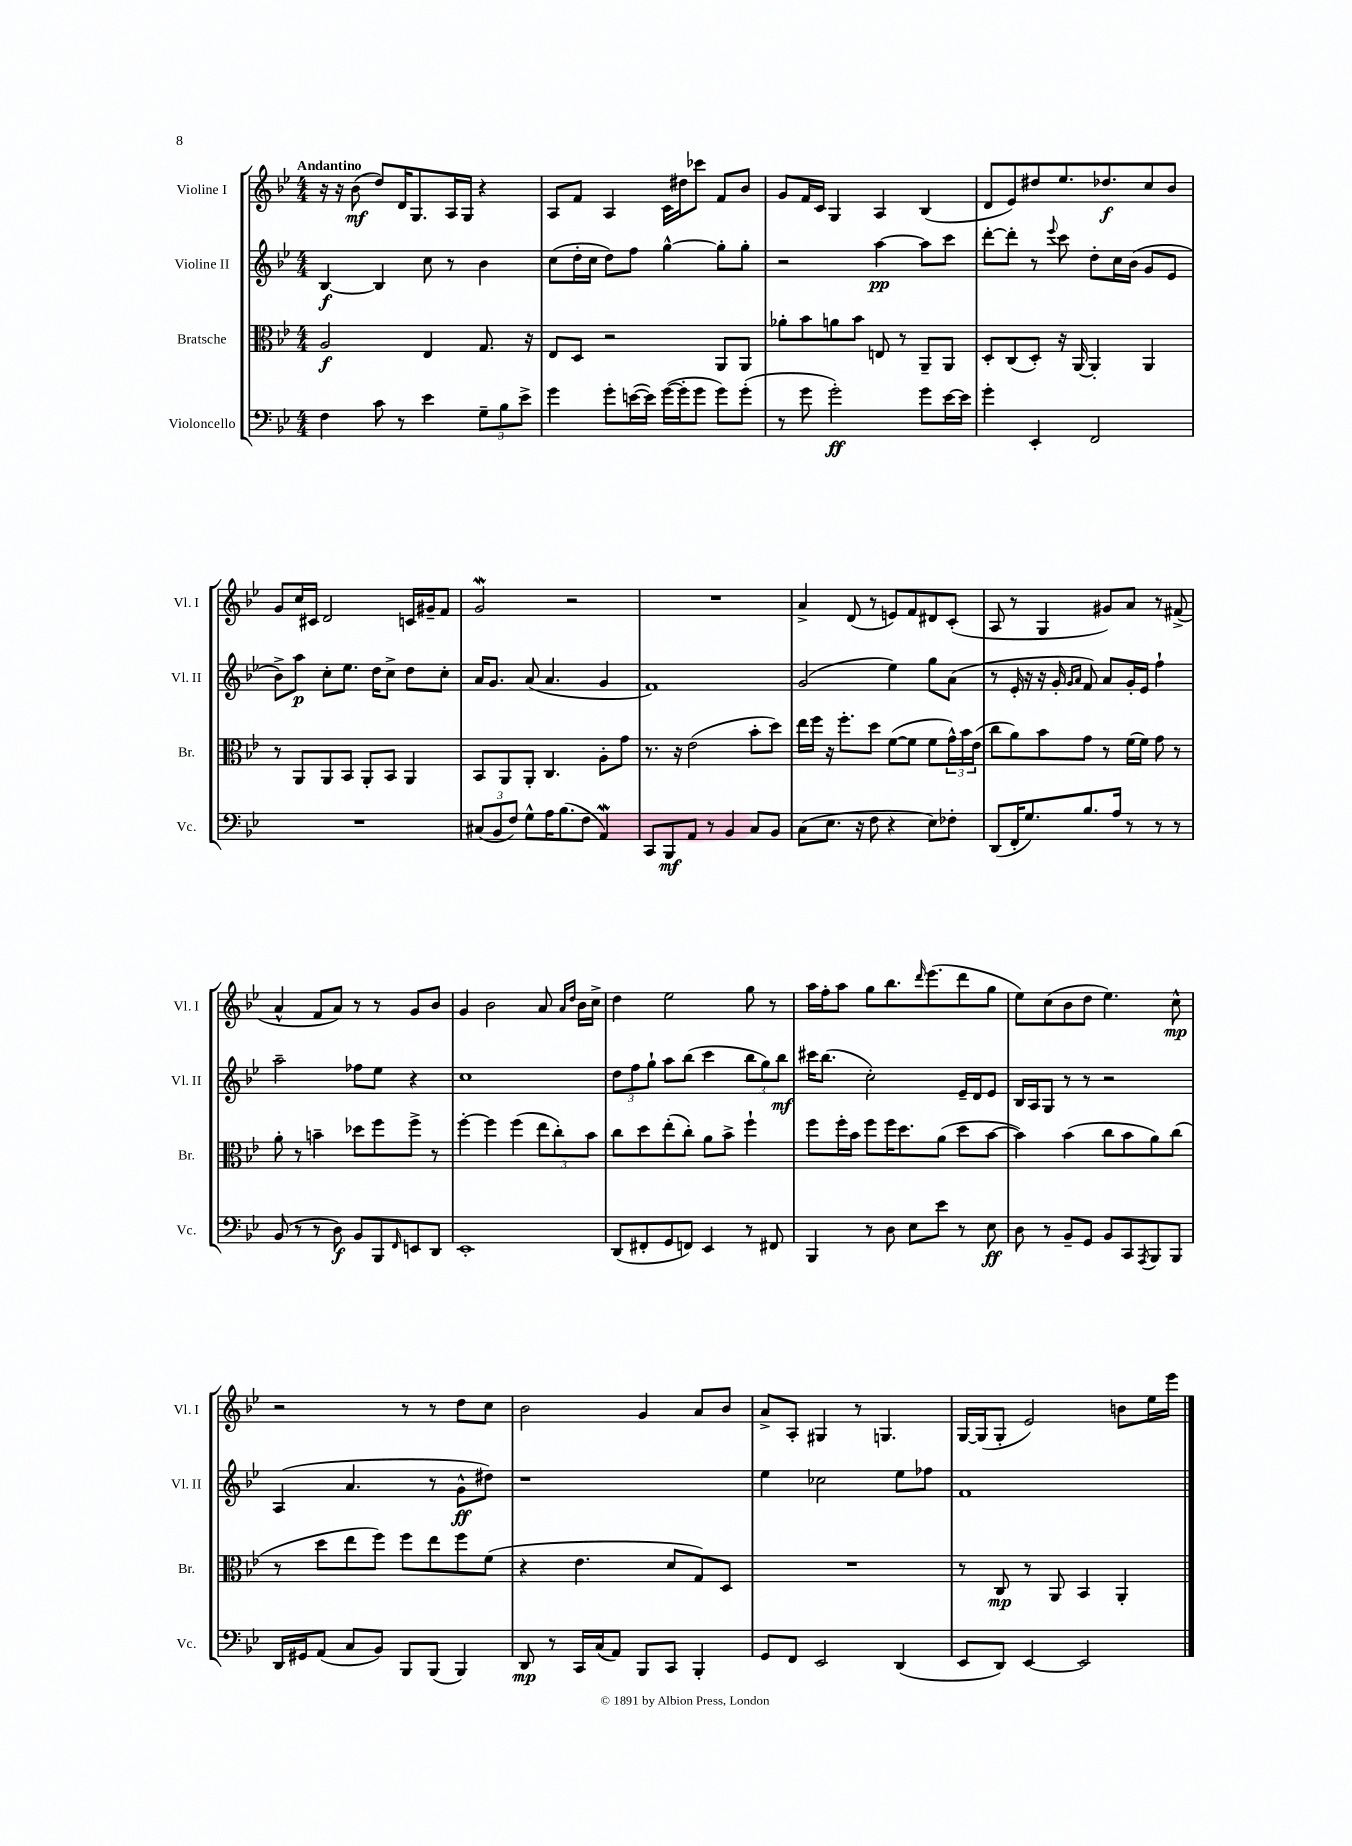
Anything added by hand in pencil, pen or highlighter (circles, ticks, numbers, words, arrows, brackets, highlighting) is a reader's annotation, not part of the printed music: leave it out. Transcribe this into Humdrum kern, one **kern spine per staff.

**kern	**dynam	**kern	**dynam	**kern	**dynam	**kern	**dynam
*part4	*part4	*part3	*part3	*part2	*part2	*part1	*part1
*staff4	*staff4	*staff3	*staff3	*staff2	*staff2	*staff1	*staff1
*I"Violoncello	*	*I"Bratsche	*	*I"Violine II	*	*I"Violine I	*
*I'Vc.	*	*I'Br.	*	*I'Vl. II	*	*I'Vl. I	*
*clefF4	*	*clefC3	*	*clefG2	*	*clefG2	*
*k[b-e-]	*	*k[b-e-]	*	*k[b-e-]	*	*k[b-e-]	*
*M4/4	*	*M4/4	*	*M4/4	*	*M4/4	*
=1	=1	=1	=1	=1	=1	=1	=1
!	!	!	!	!	!	!LO:TX:a:B:t=Andantino	!
4F\	.	2A/	f	[4B-/	f	16r	.
.	.	.	.	.	.	16r	.
.	.	.	.	.	.	(8b-\	mf
8c\	.	.	.	4B-/]	.	8dd/L)	.
8r	.	.	.	.	.	16d/K	.
.	.	.	.	.	.	8.G/	.
4e-\	.	4E-/	.	8cc\	.	.	.
.	.	.	.	8r	.	16A/L	.
.	.	.	.	.	.	16G/JJ	.
12G~\L	.	8.G/	.	4b-\	.	4r	.
12B-\	.	.	.	.	.	.	.
12e-^\J	.	.	.	.	.	.	.
.	.	16r	.	.	.	.	.
=2	=2	=2	=2	=2	=2	=2	=2
4g\	.	8E-/L	.	(8cc\L	.	8A/L	.
.	.	8D/J	.	16dd'\L	.	8f/J	.
.	.	.	.	16cc\JJ	.	.	.
8g'\L	.	2r	.	8dd\L)	.	4A/	.
([16en\L	.	.	.	8ff\J	.	.	.
16e\JJ])	.	.	.	.	.	.	.
([16g\LL	.	.	.	[4gg^^\	.	16c\LL	.
16g'\J]	.	.	.	.	.	16dd#X\J	.
8g\J	.	.	.	.	.	8ccc-X\J	.
8g\L)	.	8AA/L	.	8gg'\L]	.	8f/L	.
(8g'\J	.	8AA/J	.	8gg'\J	.	8b-/J	.
=3	=3	=3	=3	=3	=3	=3	=3
8r	.	8a-X'\L	.	2r	.	8g/L	.
8g\	.	8b-\	.	.	.	16f/L	.
.	.	.	.	.	.	16c/JJ	.
2g'\)	ff	8an\	.	.	.	4G/	.
.	.	8b-\J	.	.	.	.	.
.	.	8En/	.	[4aa\	pp	4A/	.
.	.	8r	.	.	.	.	.
8g\L	.	8AA~/L	.	8aa\L]	.	(4B-/	.
[16e-\L	.	8AA/J	.	8ccc\J	.	.	.
16e-\JJ]	.	.	.	.	.	.	.
=4	=4	=4	=4	=4	=4	=4	=4
4g'\	.	8D'/L	.	[8ddd'\L	.	8d/L	.
.	.	(8C/	.	8ddd'\J]	.	8e-/)	.
4EE-'/	.	8D'/J)	.	8r	.	8dd#X/	.
.	.	.	.	8qqeee-/	.	.	.
.	.	16r	.	8ccc\	.	8.ee-/	.
.	.	[16AA/	.	.	.	.	.
2FF/	.	4AA'/]	.	8dd'\L	.	.	.
.	.	.	.	.	.	8.dd-X/	f
.	.	.	.	16cc\L	.	.	.
.	.	.	.	(16b-\JJ	.	.	.
.	.	4AA/	.	8g/L	.	8cc/	.
.	.	.	.	8e-/J	.	8b-/J	.
!!LO:LB:g=z
=5	=5	=5	=5	=5	=5	=5	=5
1r	.	8r	.	8b-^\L)	.	8g/L	.
.	.	8AA/L	.	8aa\J	p	16cc/L	.
.	.	.	.	.	.	16c#X/JJ	.
.	.	8AA/	.	8cc'\L	.	2d/	.
.	.	8BB-/J	.	8.ee-\J	.	.	.
.	.	8AA'/L	.	.	.	.	.
.	.	.	.	16dd\KL	.	.	.
.	.	8BB-/J	.	8cc^\J	.	.	.
.	.	4AA/	.	8dd\L	.	16cn/LL	.
.	.	.	.	.	.	16g#X~/J	.
.	.	.	.	8cc'\J	.	8f/J	.
=6	=6	=6	=6	=6	=6	=6	=6
(12C#X/L	.	8BB-/L	.	16a/KL	.	2gW/	.
.	.	.	.	8.g/J	.	.	.
12BB-/	.	.	.	.	.	.	.
.	.	8AA/	.	.	.	.	.
12F/J)	.	.	.	.	.	.	.
8G^^\L	.	8AA'/J	.	(8a/	.	.	.
16A\K	.	4.C/	.	4.a/	.	.	.
(8.B-\	.	.	.	.	.	.	.
.	.	.	.	.	.	2r	.
8F\J	.	.	.	.	.	.	.
4AAW/)	.	8A'\L	.	4g/	.	.	.
.	.	8g\J	.	.	.	.	.
=7	=7	=7	=7	=7	=7	=7	=7
8CC/L	.	8.r	.	1f)	.	1r	.
8BBB-/	mf	.	.	.	.	.	.
.	.	16r	.	.	.	.	.
8AA/J	.	(2e-\	.	.	.	.	.
8r	.	.	.	.	.	.	.
4BB-/	.	.	.	.	.	.	.
8C/L	.	8b-'\L	.	.	.	.	.
8BB-/J	.	8dd\J)	.	.	.	.	.
=8	=8	=8	=8	=8	=8	=8	=8
(8C\L	.	16ee-\LL	.	(2g/	.	4a^/	.
.	.	16ff\JJ	.	.	.	.	.
8.E-\J	.	16r	.	.	.	.	.
.	.	8.ff'\L	.	.	.	.	.
.	.	.	.	.	.	(8d/	.
16r	.	.	.	.	.	.	.
8F\	.	8dd\J	.	.	.	8r	.
4r	.	([8f\L	.	4ee-\)	.	8en/L)	.
.	.	8f\J]	.	.	.	8f/	.
8E-\L)	.	8f\L	.	8gg\L	.	8d#X/	.
8F-X'\J	.	24g^^\L)	.	(8a\J	.	(8c'/J	.
.	.	24b-\	.	.	.	.	.
.	.	(24e-\JJ	.	.	.	.	.
=9	=9	=9	=9	=9	=9	=9	=9
(8DD/L	.	8cc\L	.	8r	.	8A/	.
16FF'/K	.	8a\)	.	16e-'/	.	8r	.
8.G/)	.	.	.	16r	.	.	.
.	.	8b-\	.	16r	.	4G/	.
.	.	.	.	16g'/	.	.	.
.	.	.	.	16qqg/LL	.	.	.
.	.	.	.	16qqa/JJ	.	.	.
8.B-/	.	8g\J	.	8f/)	.	.	.
.	.	8r	.	8a/L	.	8g#X/L)	.
16A/Jk	.	.	.	.	.	.	.
8r	.	(16f\LL	.	16g'/L	.	8a/J	.
.	.	16f\JJ)	.	16e-/JJ	.	.	.
8r	.	8g\	.	4ff`\	.	8r	.
8r	.	8r	.	.	.	(8f#X^/	.
!!LO:LB:g=z
=10	=10	=10	=10	=10	=10	=10	=10
(8BB-/	.	8a'\	.	2aa~\	.	4a^^/	.
8r	.	8r	.	.	.	.	.
8r	.	4bn~\	.	.	.	8f/L	.
8D\)	f	.	.	.	.	8a/J)	.
8BB-/L	.	8dd-X\L	.	8ff-X\L	.	8r	.
8BBB-/	.	8ff\	.	8ee-\J	.	8r	.
16qqFF/	.	.	.	.	.	.	.
8EEn/	.	8ff^\J	.	4r	.	8g/L	.
8DD/J	.	8r	.	.	.	8b-/J	.
=11	=11	=11	=11	=11	=11	=11	=11
1EE-'	.	[4ff'\	.	1cc	.	4g/	.
.	.	4ff\]	.	.	.	2b-\	.
.	.	(4ff\	.	.	.	.	.
.	.	12ee-\L	.	.	.	8a/	.
.	.	12cc'\)	.	.	.	.	.
.	.	.	.	.	.	16qqa/LL	.
.	.	.	.	.	.	16qqdd/JJ	.
.	.	.	.	.	.	16b-\LL	.
.	.	12b-\J	.	.	.	.	.
.	.	.	.	.	.	16cc^\JJ	.
=12	=12	=12	=12	=12	=12	=12	=12
(8DD/L	.	8cc\L	.	12dd\L	.	4dd\	.
.	.	.	.	12ff\	.	.	.
8FF#X'/	.	8dd\	.	.	.	.	.
.	.	.	.	12gg`\J	.	.	.
8GG/	.	(8ee-'\	.	8aa\L	.	2ee-\	.
8FFn/J)	.	8cc'\J)	.	(8bb-\J	.	.	.
4EE-/	.	8a\L	.	4ccc\	.	.	.
.	.	8b-^\J	.	.	.	.	.
8r	.	4ff`\	.	12bb-\L	.	8gg\	.
.	.	.	.	12gg\)	.	.	.
8FF#X/	.	.	.	.	.	8r	.
.	.	.	.	12bb-\J	mf	.	.
=13	=13	=13	=13	=13	=13	=13	=13
4BBB-/	.	8ff\L	.	16ccc#X\KL	.	16aa\LL	.
.	.	.	.	(8.bb-\J	.	16ff'\J	.
.	.	16ff'\L	.	.	.	8aa\J	.
.	.	16b-\JJ	.	.	.	.	.
8r	.	8ff\L	.	2cc'\)	.	8gg\L	.
8D\	.	16ff\K	.	.	.	8.bb-\	.
.	.	8.dd\	.	.	.	.	.
8E-\L	.	.	.	.	.	.	.
.	.	.	.	.	.	16qqddd/	.
.	.	.	.	.	.	(8.eee-\	.
8e-\J	.	(8a\J	.	.	.	.	.
8r	.	8dd\L	.	16e-~/LL	.	8ddd\	.
.	.	.	.	16d/J	.	.	.
8E-\	ff	[8b-\J	.	8e-/J	.	8gg\J	.
=14	=14	=14	=14	=14	=14	=14	=14
8D\	.	4b-\])	.	16B-/LL	.	8ee-\L)	.
.	.	.	.	16A/J	.	.	.
8r	.	.	.	8G/J	.	(8cc\	.
8BB-~/L	.	(4b-\	.	8r	.	8b-\	.
8GG/J	.	.	.	8r	.	8dd\J	.
8BB-/L	.	8cc\L	.	2r	.	4.ee-\)	.
8CC/	.	8b-\	.	.	.	.	.
8qAAA/	.	.	.	.	.	.	.
8BBB-/	.	8a\)	.	.	.	.	.
8BBB-/J	.	(8cc\J	.	.	.	8cc^^\	mp
!!LO:LB:g=z
=15	=15	=15	=15	=15	=15	=15	=15
16DD/LL	.	8r	.	(4A/	.	2r	.
16GG#X/J	.	.	.	.	.	.	.
(8AA/J	.	8dd\L	.	.	.	.	.
8C/L	.	8ee-\	.	4.a/	.	.	.
8BB-/J)	.	8ff\J)	.	.	.	.	.
8BBB-/L	.	8ff\L	.	.	.	8r	.
(8BBB-/J	.	8ee-\	.	8r	.	8r	.
4BBB-/)	.	8ff\	.	8g^^\L	ff	8dd\L	.
.	.	(8f\J	.	8dd#X\J)	.	8cc\J	.
=16	=16	=16	=16	=16	=16	=16	=16
8DD/	mp	4r	.	1r	.	2b-\	.
8r	.	.	.	.	.	.	.
16CC/LL	.	4.e-\	.	.	.	.	.
(16C/J	.	.	.	.	.	.	.
8AA/J)	.	.	.	.	.	.	.
8BBB-/L	.	.	.	.	.	4g/	.
8CC/J	.	8d/L	.	.	.	.	.
4BBB-'/	.	8G/)	.	.	.	8a/L	.
.	.	8D/J	.	.	.	8b-/J	.
=17	=17	=17	=17	=17	=17	=17	=17
8GG/L	.	1r	.	4ee-\	.	8a^/L	.
8FF/J	.	.	.	.	.	8A'/J	.
2EE-/	.	.	.	2cc-X\	.	4G#X/	.
.	.	.	.	.	.	8r	.
.	.	.	.	.	.	4.Gn/	.
(4DD/	.	.	.	8ee-\L	.	.	.
.	.	.	.	8ff-X\J	.	.	.
=18	=18	=18	=18	=18	=18	=18	=18
8EE-/L	.	8r	.	1f	.	[16G/LL	.
.	.	.	.	.	.	(16G/J]	.
8DD/J)	.	8C/	mp	.	.	8G'/J	.
[4EE-/	.	8r	.	.	.	2e-/)	.
.	.	8AA/	.	.	.	.	.
2EE-/]	.	4BB-/	.	.	.	.	.
.	.	4AA'/	.	.	.	8bn\L	.
.	.	.	.	.	.	16ee-\L	.
.	.	.	.	.	.	16eee-\JJ	.
==	==	==	==	==	==	==	==
*-	*-	*-	*-	*-	*-	*-	*-
